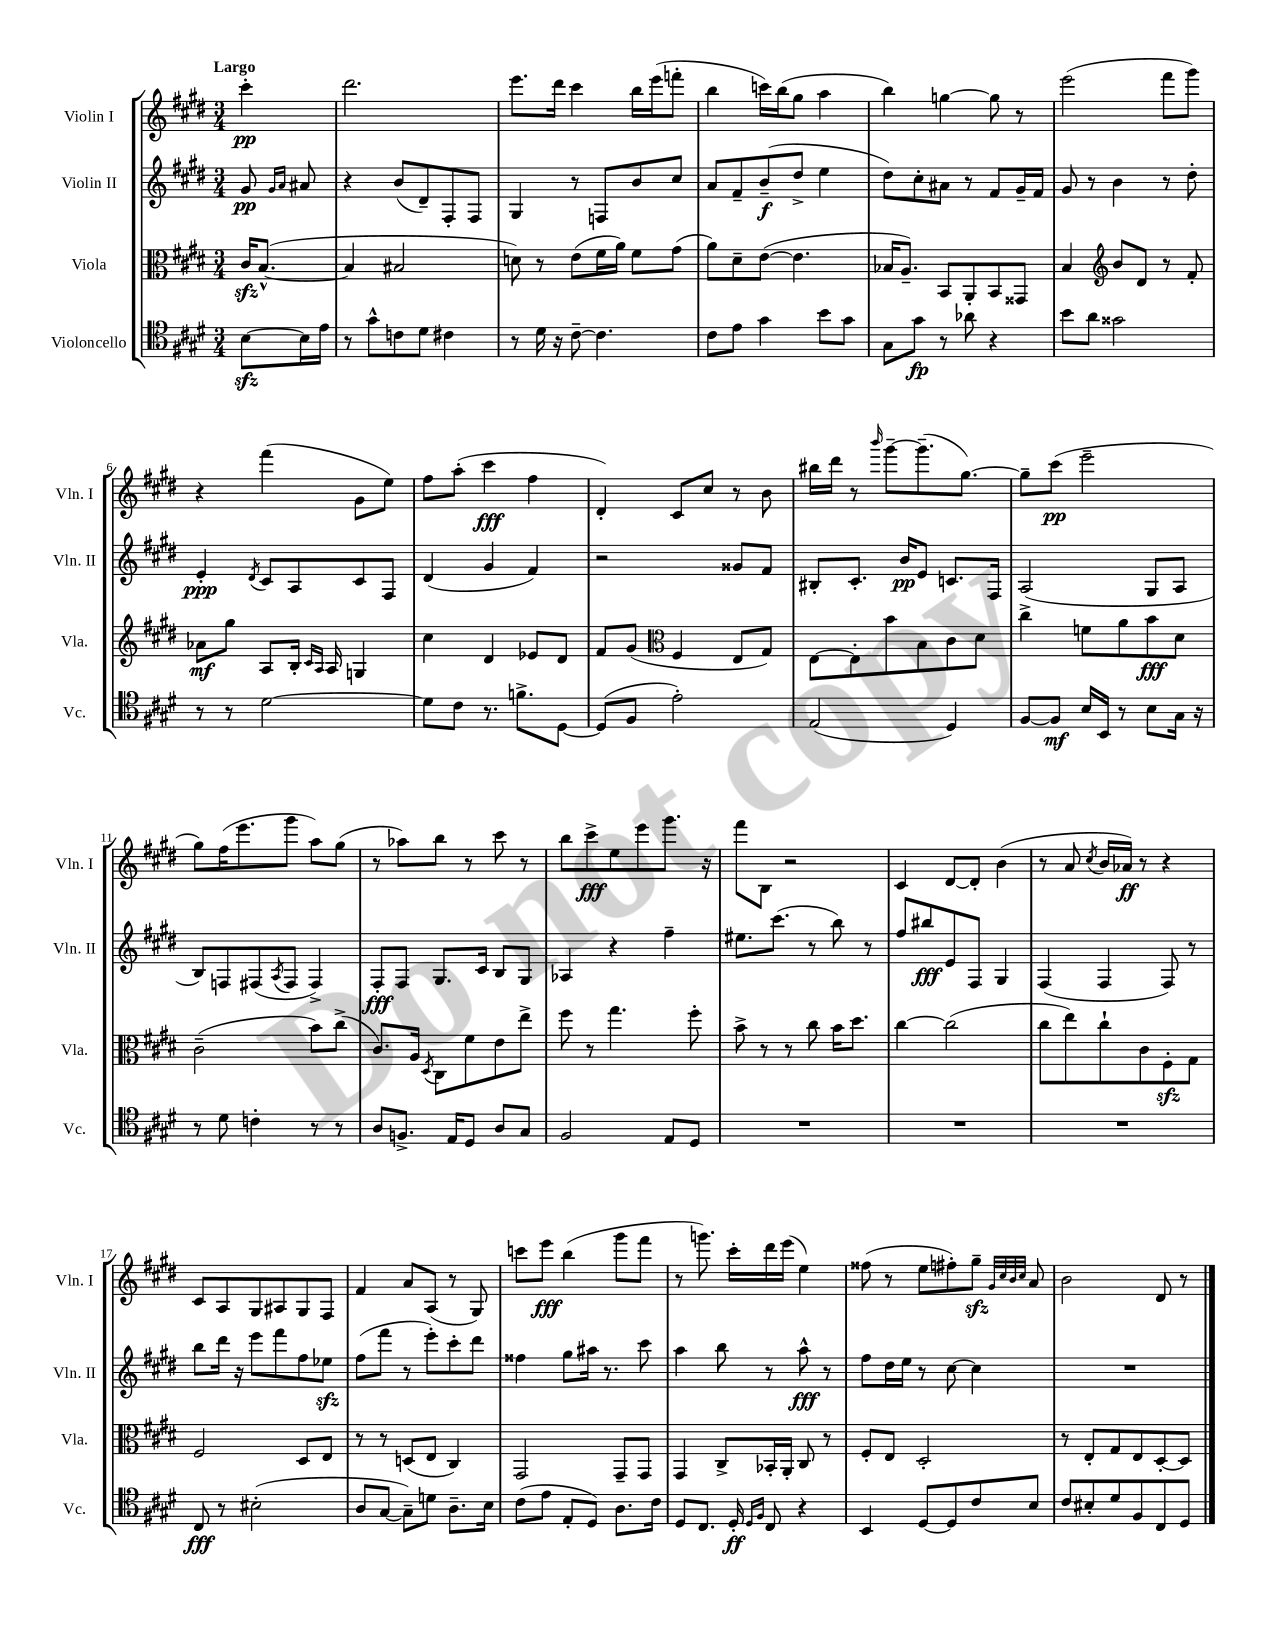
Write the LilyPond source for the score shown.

<<
\new StaffGroup <<
\new Staff = "s0" \with { instrumentName = "Violin I" shortInstrumentName = "Vln. I" } {
    \clef treble \key e \major \numericTimeSignature \time 3/4 \partial 4 \tempo "Largo"
    cis'''4-.\pp |
    dis'''2. |
    e'''8. dis'''16 cis'''4 b''16 e'''16( f'''8-. |
    b''4 c'''16) b''16( gis''8 a''4 |
    b''4) g''4~ g''8 r8 |
    e'''2( fis'''8 gis'''8) |
    r4 fis'''4( gis'8 e''8) |
    fis''8 a''8-.( cis'''4\fff fis''4 |
    dis'4-.) cis'8 cis''8 r8 b'8 |
    bis''16 dis'''16 r8 \grace { b'''16 } gis'''8~-- gis'''8.--( gis''8.~) |
    gis''8-- cis'''8\pp( e'''2-- |
    gis''8) fis''16( e'''8. gis'''8 a''8) gis''8( |
    r8 aes''8) b''8 r8 cis'''8 r8 |
    b''8 cis'''8->\fff e''8 e'''8 gis'''8. r16 |
    fis'''8 b8 r2 |
    cis'4 dis'8~ dis'8-. b'4( |
    r8 a'8 \acciaccatura { cis''8 } b'16 aes'16\ff) r8 r4 |
    cis'8 a8 gis8 ais8 gis8 fis8 |
    fis'4 a'8 a8( r8 gis8) |
    c'''8 e'''8\fff b''4( gis'''8 fis'''8 |
    r8 g'''8.) cis'''16-. dis'''16 e'''16( e''4) |
    fisis''8( r8 e''8 fis''8-.) gis''8--\sfz \grace { gis'32 cis''32 b'32 cis''32 } a'8 |
    b'2 dis'8 r8 \bar "|." |
}
\new Staff = "s1" \with { instrumentName = "Violin II" shortInstrumentName = "Vln. II" } {
    \clef treble \key e \major \numericTimeSignature \time 3/4 \partial 4
    gis'8\pp \grace { gis'16 a'16 } ais'8 |
    r4 b'8( dis'8--) fis8-. fis8 |
    gis4 r8 f8 b'8 cis''8 |
    a'8 fis'8-- b'8--\f( dis''8-> e''4 |
    dis''8) cis''8-. ais'8 r8 fis'8 gis'16-- fis'16 |
    gis'8 r8 b'4 r8 dis''8-. |
    e'4-.\ppp \acciaccatura { dis'8 } cis'8 a8 cis'8 fis8 |
    dis'4( gis'4 fis'4) |
    r2 gisis'8 fis'8 |
    bis8-. cis'8.-. b'16\pp e'8 c'8. fis16 |
    a2( gis8 a8 |
    b8) f8 fis8( \acciaccatura { a8 } fis8 fis4->) |
    fis8-.\fff fis8 gis8. cis'16 b8 gis8 |
    aes4 r4 fis''4-- |
    eis''8. cis'''8.( r8 b''8) r8 |
    fis''8 bis''8\fff e'8 fis8 gis4 |
    fis4( fis4 fis8) r8 |
    b''8 dis'''16 r16 e'''8 fis'''8 fis''8 ees''8\sfz |
    fis''8( fis'''8 r8 e'''8-.) cis'''8-. dis'''8 |
    fisis''4 gis''8 ais''16 r8. cis'''8 |
    a''4 b''8 r8 a''8-^\fff r8 |
    fis''8 dis''16 e''16 r8 cis''8~ cis''4 |
    R2. \bar "|." |
}
\new Staff = "s2" \with { instrumentName = "Viola" shortInstrumentName = "Vla." } {
    \clef alto \key e \major \numericTimeSignature \time 3/4 \partial 4
    cis'16\sfz b8.~-^( |
    b4 bis2 |
    d'8) r8 e'8( fis'16 a'16) fis'8 gis'8( |
    a'8) dis'8-- e'8~( e'4. |
    bes16 a8.--) b,8 a,8-. b,8 gisis,8 |
    b4 \clef treble b'8 dis'8 r8 fis'8-. |
    aes'8\mf gis''8 a8 b16-. \grace { cis'16 a16 } a16 g4 |
    cis''4 dis'4 ees'8 dis'8 |
    fis'8 gis'8( \clef alto fis4 e8 gis8) |
    e8~ e8-. b'8 b8 cis'8 dis'8 |
    cis''4-> f'8 a'8 b'8\fff dis'8 |
    cis'2--( b'8) cis''8->( |
    cis'8.) a16 \acciaccatura { dis8 } cis8 fis'8 e'8 e''8-> |
    fis''8 r8 gis''4. fis''8-. |
    b'8-> r8 r8 cis''8 b'16 dis''8. |
    cis''4~ cis''2( |
    cis''8 e''8) cis''8-! cis'8 fis8-.\sfz gis8 |
    fis2 dis8 e8 |
    r8 r8 d8( e8 cis4) |
    gis,2 gis,8-- gis,8 |
    gis,4 cis8-> bes,16-. a,16-. cis8 r8 |
    fis8-. e8 dis2-. |
    r8 e8-. gis8 e8 dis8~-. dis8 \bar "|." |
}
\new Staff = "s3" \with { instrumentName = "Violoncello" shortInstrumentName = "Vc." } {
    \clef tenor \key e \major \numericTimeSignature \time 3/4 \partial 4
    b8~\sfz b16 e'16 |
    r8 gis'8-^ c'8 dis'8 cis'4 |
    r8 dis'16 r16 cis'8~-- cis'4. |
    cis'8 e'8 gis'4 b'8 gis'8 |
    gis8 gis'8\fp r8 aes'8 r4 |
    b'8 a'8 gisis'2 |
    r8 r8 dis'2~ |
    dis'8 cis'8 r8. f'8.-> dis8~ |
    dis8( fis8 e'2-.) |
    e2( dis4) |
    fis8~ fis8\mf b16 b,16 r8 b8 gis16 r16 |
    r8 dis'8 c'4-. r8 r8 |
    a8 f8.-> e16 dis8 a8 gis8 |
    fis2 e8 dis8 |
    R2. |
    R2. |
    R2. |
    cis8\fff r8 bis2-.( |
    a8 gis8~ gis8--) d'8 a8.-- b16 |
    cis'8( e'8 e8-. dis8) a8. cis'16 |
    dis8 cis8. dis16-.\ff \grace { dis16 fis16 } cis8 r4 |
    b,4 dis8~ dis8 cis'8 b8 |
    cis'8 bis8-. dis'8 fis8 cis8 dis8 \bar "|." |
}
>>
>>
